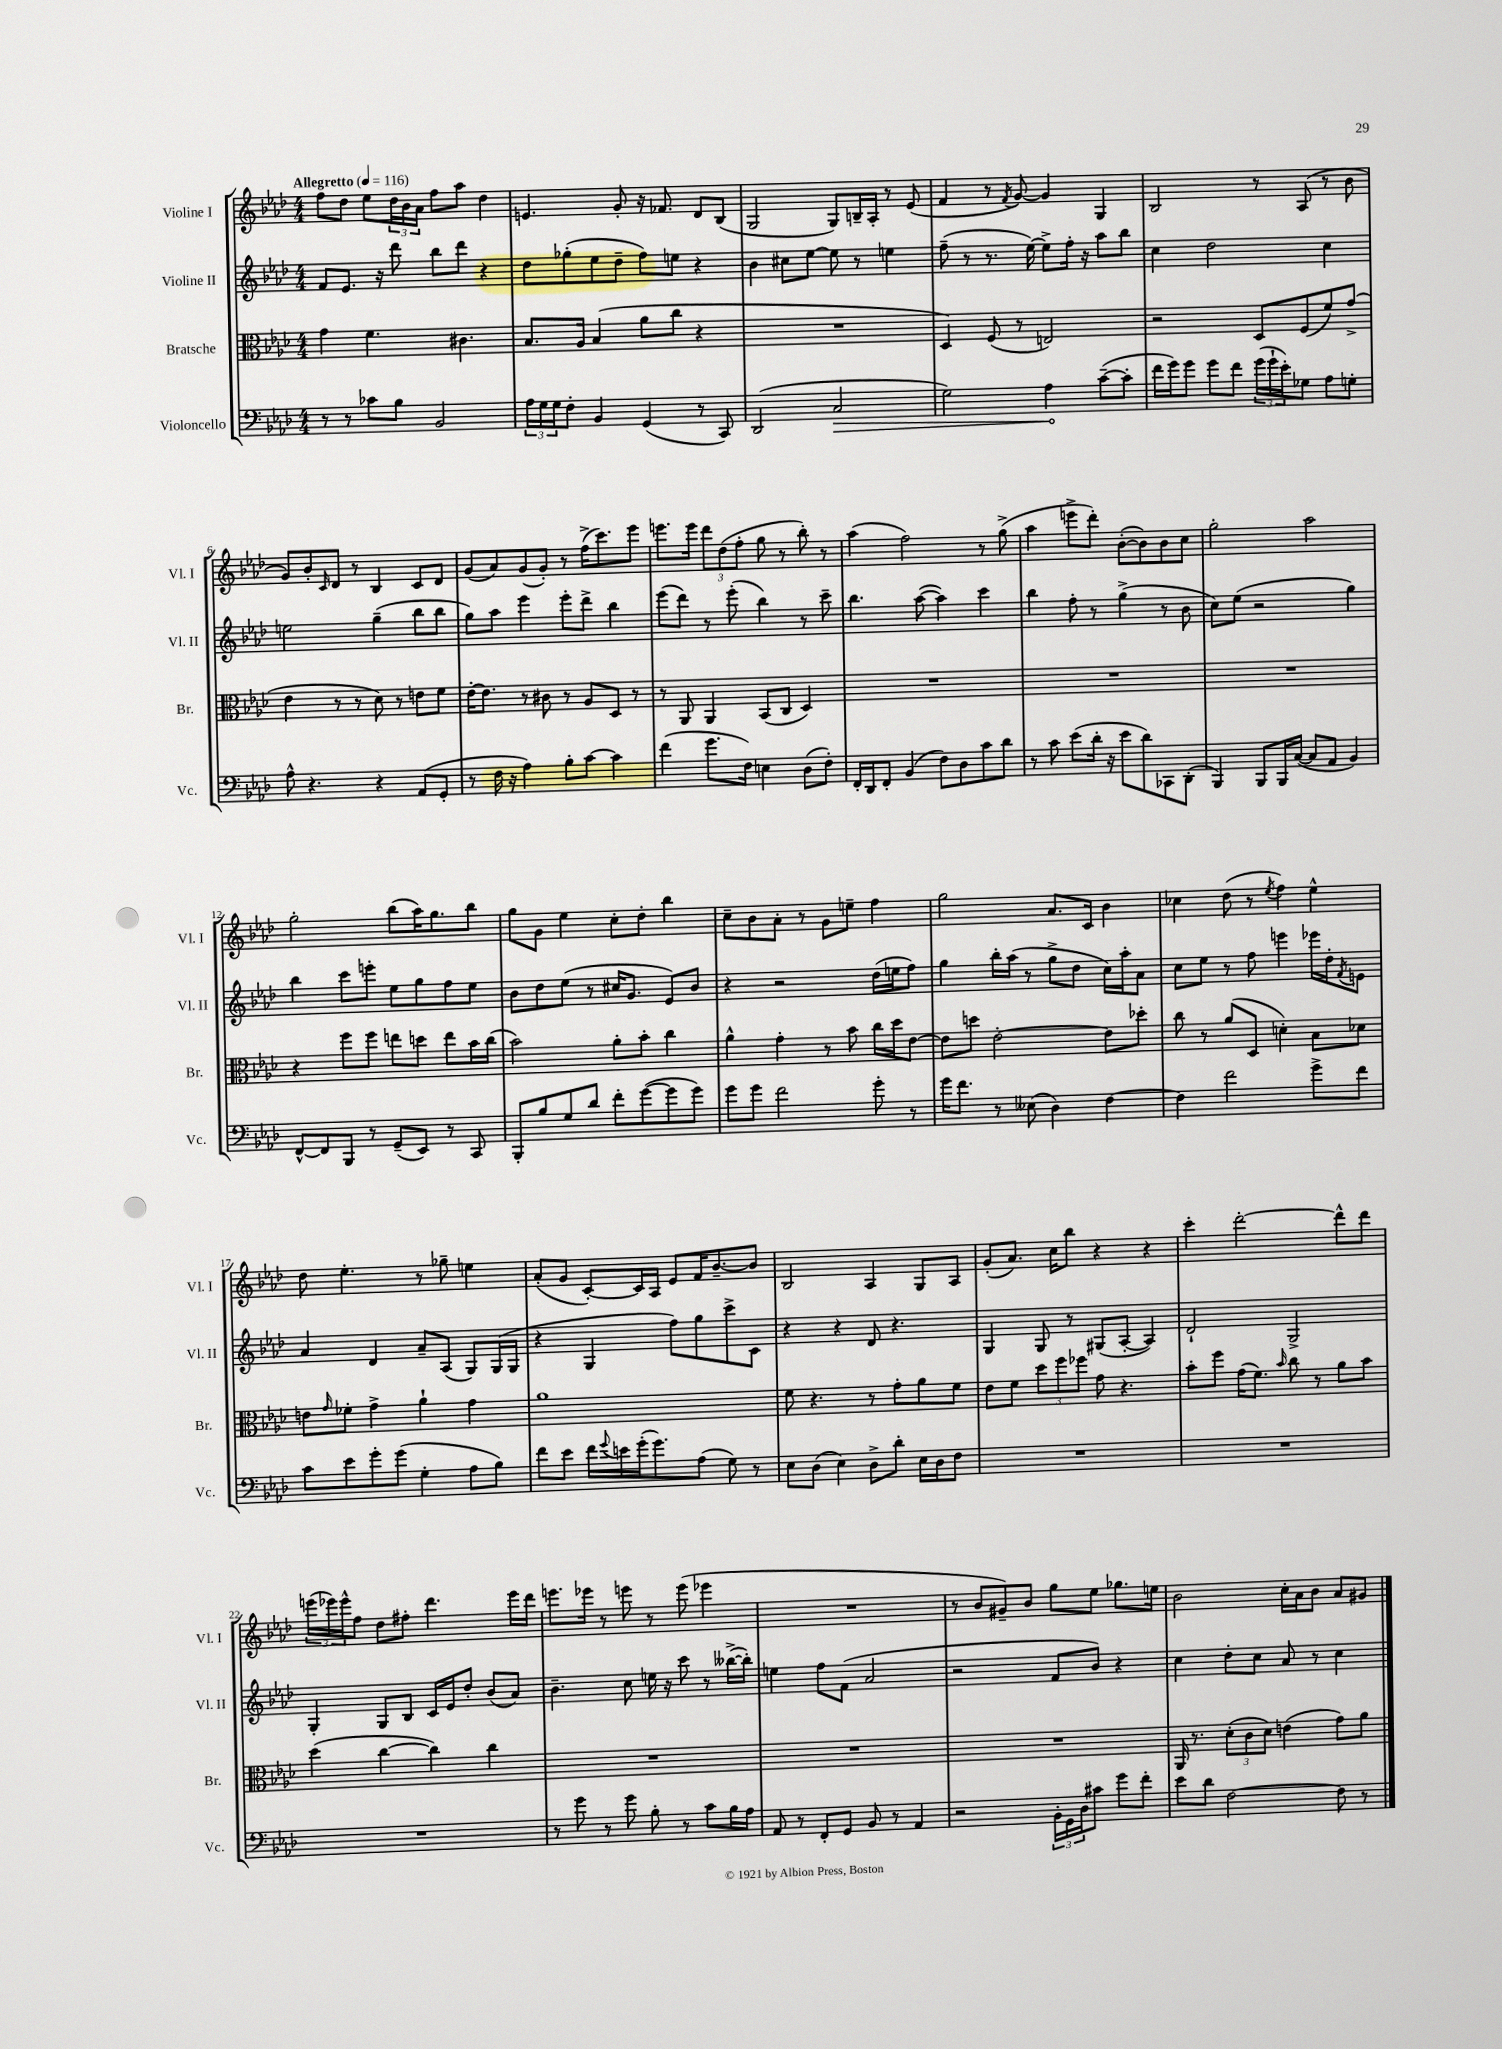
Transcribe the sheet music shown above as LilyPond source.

<<
\new StaffGroup <<
\new Staff = "s0" \with { instrumentName = "Violine I" shortInstrumentName = "Vl. I" } {
    \clef treble \key aes \major \numericTimeSignature \time 4/4 \tempo "Allegretto" 4 = 116
    f''8 des''8 ees''8 \tuplet 3/2 { des''16 bes'16 aes'16 } f''8 aes''8 des''4 |
    e'4. g'8-. r16 fes'8. des'8 bes8( |
    g2 g8) b16-- aes16-. r8 ees'8( |
    f'4 r8 \acciaccatura { f'8 } g'8~) g'4 g4 |
    bes2 r8 aes8( r8 bes'8 |
    g'8) bes'8-. \grace { c'16 } des'8 r8 bes4 c'8 des'8 |
    g'8( aes'8) g'8( g'8-.) r8 f''16->( c'''8.) ees'''8 |
    e'''8. e'''16 \tuplet 3/2 { des'''8 des''8( f''8-. } g''8 r8 bes''8-.) r8 |
    aes''4( f''2) r8 g''8->( |
    aes''4 e'''8-> des'''8-.) bes'8~-.( bes'8) bes'8 c''8 |
    g''2-. aes''2 |
    g''2-. bes''8( aes''16) g''8. bes''8 |
    g''8 g'8 ees''4 c''8-. des''8-. bes''4 |
    c''8-- bes'8 aes'8-. r8 g'8 e''8-- f''4 |
    g''2 aes'8. c'16 bes'4 |
    ces''4 des''8( r8 \acciaccatura { ees''8 } f''4) ees''4-^ |
    des''8 ees''4.-. r8 ges''8-- e''4 |
    aes'8-.( g'8 c'8~-.) c'16 aes16 ees'8 f'16 bes'8.~-- bes'8 |
    bes2 aes4 g8 aes8 |
    g'8-.( aes'8.) c''16 bes''8 r4 r4 |
    c'''4-. des'''2~-. des'''8-^ des'''8 |
    \tuplet 3/2 { e'''16( ees'''16) ees'''16-^ } f''8 des''8 fis''8-. des'''4. ees'''16 des'''16 |
    e'''8. ees'''16 r8 e'''8 r8 e'''8( ees'''4 |
    R1 |
    r8 bes'8 gis'8--) bes'8 g''8 ees''8 ges''8. e''16 |
    bes'2 c''16-. aes'16 bes'8 aes'8 gis'8 \bar "|." |
}
\new Staff = "s1" \with { instrumentName = "Violine II" shortInstrumentName = "Vl. II" } {
    \clef treble \key aes \major \numericTimeSignature \time 4/4
    f'8 ees'8. r16 des'''8 bes''8 des'''8 r4 |
    des''8 ges''8-.( ees''8 des''8-- f''8) e''8 r4 |
    bes'4 cis''8 ees''8~ ees''8 r8 e''4 |
    f''8--( r8 r8. ees''16~) ees''8-> f''16-. r16 aes''8 bes''8 |
    c''4 des''2 c''4 |
    e''2 g''4--( bes''8 bes''8 |
    g''8) aes''8 ees'''4 ees'''8-. des'''8-> bes''4 |
    ees'''8( des'''8) r8 ees'''8-.( bes''4) r8 c'''8-- |
    bes''4. aes''8~( aes''4) c'''4 |
    bes''4 f''8-. r8 g''4->( r8 bes'8 |
    c''8) ees''8( r2 g''4) |
    bes''4 c'''8 e'''8-. ees''8 g''8 f''8 ees''8 |
    bes'8 des''8 ees''8( r8 cis''16 g'8. ees'8) bes'8 |
    r4 r2 des''16( e''16 f''8) |
    g''4 bes''16-. aes''16( r8 g''8-> des''8 c''16) aes''16-. aes'8 |
    c''8 ees''8 r8 f''8 e'''4 ees'''16 des''16-. \acciaccatura { f'8 } e'8 |
    aes'4 des'4 aes'8-- aes8( g8) g16( g16 |
    r4 g4 f''8) g''8 c'''8-> c'8 |
    r4 r4 des'8 r4. |
    g4 g8 r8 gis8( aes8~-. aes4) |
    des'2-! g2-> |
    g4-. g8 bes8 c'16 ees'16 des''8-. bes'8( aes'8) |
    bes'4.-- c''8 e''16 r16 c'''8 r8 beses''16~->( beses''16-.) |
    e''4 f''8 f'8( aes'2 |
    r2 f'8 bes'8) r4 |
    c''4 des''8-. c''8 aes'8 r8 c''4 \bar "|." |
}
\new Staff = "s2" \with { instrumentName = "Bratsche" shortInstrumentName = "Br." } {
    \clef alto \key aes \major \numericTimeSignature \time 4/4
    g'4 f'4. cis'4. |
    bes8. aes16 bes4( aes'8 c''8 r4 |
    R1 |
    des4) f8( r8 e2) |
    r2 des8 f8( f'8) g'8->( |
    ees'4 r8 r8 des'8) r8 e'8 f'8 |
    ees'16~-. ees'8. r8 cis'8 r8 aes8 des8 r8 |
    r8 aes,8 aes,4 bes,8( c8 des4) |
    R1 |
    R1 |
    R1 |
    r4 f''8 f''8 e''8 d''8 e''8 bes'16 c''16( |
    bes'2) aes'8-. bes'8-. c''4 |
    aes'4-^ g'4-. r8 bes'8 c''16 des''16 ees'8~ |
    ees'8 d''8 ees'2~-. ees'8 des''8-. |
    c''8 r8 aes'8( des8 d'4-.) bes8 des'8 |
    e'8 \grace { g'16 } fes'8-. g'4-> aes'4-! g'4 |
    aes'1 |
    f'8 r4. r8 g'8-. aes'8 f'8 |
    ees'8 f'8 \tuplet 3/2 { des''8 f''8 fes''8 } g'8 r4. |
    bes'8-. f''8 g'16( f'8.) \grace { bes'16 } c''8 r8 aes'8 bes'8 |
    des''4( c''4~ c''4) c''4 |
    R1 |
    R1 |
    R1 |
    aes,16 r8. \tuplet 3/2 { des'8-.( c'8 des'8) } e'4( g'8) aes'8 \bar "|." |
}
\new Staff = "s3" \with { instrumentName = "Violoncello" shortInstrumentName = "Vc." } {
    \clef bass \key aes \major \numericTimeSignature \time 4/4
    r8 r8 ces'8 bes8 bes,2 |
    \tuplet 3/2 { aes16 g16 g16 } f8-. bes,4 g,4( r8 c,8) |
    des,2( \once \override Hairpin.circled-tip = ##t c2\> |
    g2) aes4\! c'8~--( c'8-. |
    f'16 g'16) g'8 g'8 f'8 \tuplet 3/2 { g'16( g'16-! ees'16-.) } ges8 aes8 g8-. |
    aes8-^ r4. r4 aes,8( g,8-. |
    r8 f16 r16 aes4) bes8-. c'8~ c'4 |
    f'4( g'8. f16) e4 des8( f8-.) |
    f,16-. des,16 f,8-. bes,4( f8) des8 c'8 des'8 |
    r8 c'8 ees'8( des'16-. r16 ees'8 des'8) ces,8 des,8-.( |
    bes,,4) bes,,8 bes,,16 c16~( c8 aes,8 bes,4) |
    f,8~-^ f,8 bes,,8 r8 g,8--( ees,8) r8 c,8 |
    bes,,8-. bes8 g8 des'8 f'8-. g'8~( g'8 g'8) |
    g'8 g'8 f'2 g'8-. r8 |
    g'16 f'8. r8 eeses8( des4) f4~ |
    f4 f'2 g'8-> f'8 |
    c'8 ees'8 g'8-. g'8( g4-. aes8 bes8) |
    f'8 ees'8 f'16 \appoggiatura { g'8 } e'16 g'16-.( g'8.) aes8( g8) r8 |
    ees8 des8( ees4) des8-> des'8-. ees16 des16 f8 |
    R1 |
    R1 |
    R1 |
    r8 g'8 r8 g'8 bes8-. r8 c'8 bes16 aes16 |
    aes,8 r8 f,8-. g,8 bes,8 r8 aes,4 |
    r2 \tuplet 3/2 { bes,16-. g,16 des16 } cis'8 g'8 f'8-. |
    ees'8 des'8 f2~ f8 r8 \bar "|." |
}
>>
>>
